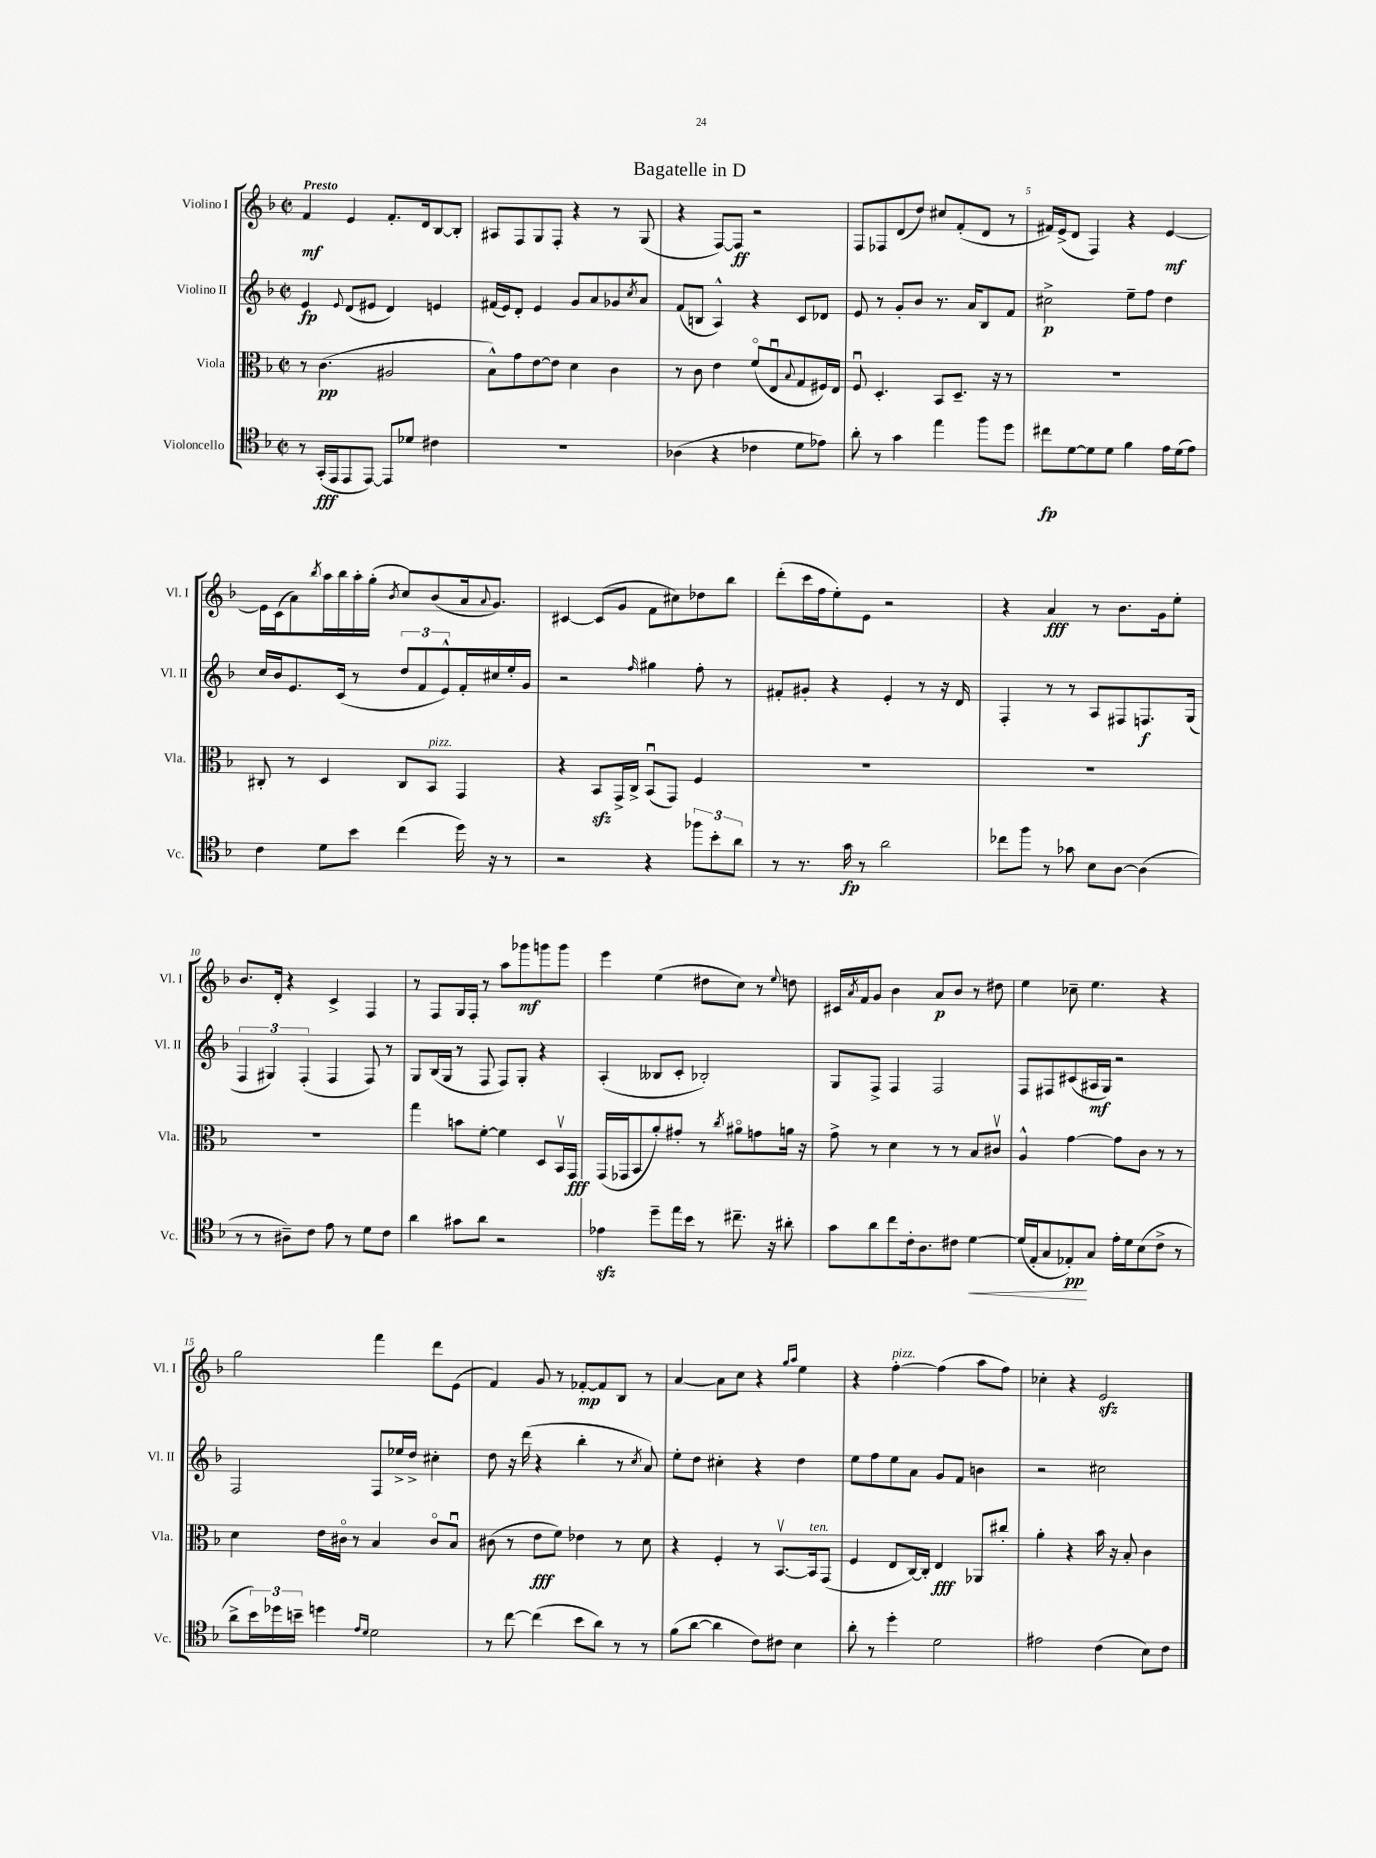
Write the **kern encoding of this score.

**kern	**kern	**kern	**kern
*staff4	*staff3	*staff2	*staff1
*clefC4	*clefC3	*clefG2	*clefG2
*k[b-]	*k[b-]	*k[b-]	*k[b-]
*M2/2	*M2/2	*M2/2	*M2/2
*met(c|)	*met(c|)	*met(c|)	*met(c|)
8r	8r	4e	4f
(16GG'	(4.c	.	.
16EE	.	.	.
.	.	8qqe	.
8EE	.	(8d	4e
[8EE)	.	8e#	.
8EE]	2A#	4d)	8.f'
8d-	.	.	.
.	.	.	16d
4c#	.	4e	[8B-
.	.	.	8B-']
=	=	=	=
1r	8B-^^)	(16f#	8A#
.	.	16e)	.
.	8g	8d'	8F
.	[8e	4e	8G
.	8e]	.	8F'
.	4d	8g	4r
.	.	8a	.
.	4c	8g-	8r
.	.	8qcc	.
.	.	8a	(8G
=	=	=	=
(4A-	8r	(8f	4r
.	8c	8B	.
4r	4e	4A^^)	[8F)
.	.	.	8F]
4c-	(8fo	4r	2r
.	8Eu	.	.
.	8qqB-	.	.
8d	8G	8c	.
8e-)	16F#)	8d-	.
.	16E	.	.
=	=	=	=
8a'	8Fu	8e	8F
8r	4.D'	8r	8F-
4g	.	8g'	(8d
.	.	8b-	8dd)
4ee	8BB-	8.r	8cc#
.	8.D~	.	(8f'
.	.	16a	.
8ff	.	8B-	8d
.	16r	.	.
8dd	8r	8f	8r
=	=	=	=
8cc#	1r	2cc#^	16f#)
.	.	.	(16e^
[8d	.	.	8d
8d]	.	.	4F)
8d	.	.	.
4f	.	8ee~	4r
.	.	8ff	.
16e	.	4dd	[4e
(16d	.	.	.
8e)	.	.	.
=	=	=	=
4c	8C#'	16cc	16e]
.	.	16b-	(16c
.	8r	8.e	8a)
.	.	.	8qbb-
8d	4D	.	16aa
.	.	(16c	16bb-
8b-	.	8r	16aa'
.	.	.	(16gg'
.	.	.	8qb-
(4cc	8C#	12dd	8cc)
.	.	12f	.
.	8BB-	.	(8b-
.	.	12e^^)	.
16dd)	4GG	16f'	16a
.	.	.	8qqa
16r	.	16cc#	8.g)
8r	.	16ee'	.
.	.	16g	.
=	=	=	=
2r	4r	2r	[4c#
.	8BB-	.	(8c#]
.	16GG^	.	8g
.	16C^	.	.
.	.	16qqff	.
4r	(8BB-u	4gg#	8f
.	8GG)	.	8cc#)
12ff-	4F	8ff'	8dd-
12b-'	.	.	.
.	.	8r	8bb-
12a	.	.	.
=	=	=	=
8r	1r	8f#'	(8ddd'
8.r	.	8g#'	16ccc
.	.	.	16ff
.	.	4r	8ee')
16g	.	.	.
8r	.	.	8e
2a	.	4e'	2r
.	.	8r	.
.	.	16r	.
.	.	16d	.
=	=	=	=
8cc-	1r	4F'	4r
8ff	.	.	.
8r	.	8r	4a
8g-	.	8r	.
8B-	.	8A	8r
[8A	.	8F#	8.b-
(4A]	.	8.F	.
.	.	.	16g
.	.	.	8ee'
.	.	(16G	.
=	=	=	=
8r	1r	6F	8.b-
8r	.	.	.
.	.	6G#)	.
.	.	.	16d'
8A#~)	.	.	4r
.	.	(6F'	.
8c	.	.	.
8e	.	4F	4c^
8r	.	.	.
8d	.	8F)	4F
8c	.	8r	.
=	=	=	=
4a	4gg	8G	8r
.	.	(16B-	8F
.	.	16G	.
8g#	8b	8r	16G
.	.	.	16F'
8a	[8f'	8F	8r
2r	4f]	8F)	8aa
.	.	8G'	8ggg-
.	8D	4r	8ggg
.	16BB-v	.	8ggg
.	16GG	.	.
=	=	=	=
4e-	(16GG	(4A'	4eee
.	16GG-	.	.
.	8BB-	.	.
8dd~	8a')	8B--	(4ee
16ee	8g#'	8c'	.
16b-	.	.	.
8r	8r	2B-')	8dd#
.	8qcc	.	.
8.cc#~	8a#o	.	8cc)
.	8g	.	8r
16r	.	.	.
.	.	.	8qqee
8a#'	16a	.	8dd
.	16r	.	.
=	=	=	=
8g	8g^	8G	16c#
.	.	.	8qa
.	.	.	16f
8a	8r	8F^	8g
8cc	4d	4F	4b-
16c'	.	.	.
8.A	.	.	.
.	8r	2F	8a
8c#	8r	.	8b-
[4d	8B-	.	8r
.	8c#v	.	8dd#
=	=	=	=
(16d]	4A^^	8F	4ee
16E'	.	.	.
8G	.	8F#	.
8E-')	[4g	(8c#	8cc-~
8G	.	16A#	4.ee
.	.	16G)	.
16e'	8g]	2r	.
16d	.	.	.
(8B-	8c	.	.
8c^	8r	.	4r
8r	8r	.	.
=	=	=	=
8a^	4d	2F	2gg
24b-)	.	.	.
24dd-	.	.	.
24b~	.	.	.
4dd	16e	.	.
.	16c#o	.	.
.	8r	.	.
16qqe	.	.	.
16qqd	.	.	.
2d	4B-	8F	4fff
.	.	16ee-^	.
.	.	16dd^	.
.	8c#o	4cc#'	8ddd
.	8B-u	.	(8e
=	=	=	=
8r	(8c#	8dd	4f)
[8cc	8r	16r	.
.	.	(16ddd	.
(4cc]	8e	4r	8g
.	8f)	.	8r
8b-	4e-	4bb-'	[8f-'
8a)	.	.	8f-]
8r	8r	8r	8B-
.	.	8qcc	.
8r	8d	8a)	8r
=	=	=	=
(8f	4r	8ee'	[4a
[8a	.	8dd	.
4a]	4F'	4cc#'	8a]
.	.	.	8cc
8c)	8r	4r	4r
8c#	[8.BB-v	.	.
.	.	.	16qqgg
.	.	.	16qqaa
4B-	.	4dd	4ee
.	16BB-]	.	.
.	(8GG	.	.
=	=	=	=
8a'	4F	8ee	4r
8r	.	8ff	.
4dd'	8E	8ee	[4ff'
.	[16C)	8a	.
.	16C']	.	.
2d	4E	8g	(4ff]
.	.	8f	.
.	8AA-	4b	8aa
.	8cc#'	.	8ff)
=	=	=	=
2e#	4a'	2r	4cc-'
.	4r	.	4r
(4c	16b-	2cc#	2e
.	16r	.	.
.	8B-'	.	.
8B-)	4c	.	.
8c	.	.	.
==	==	==	==
*-	*-	*-	*-
